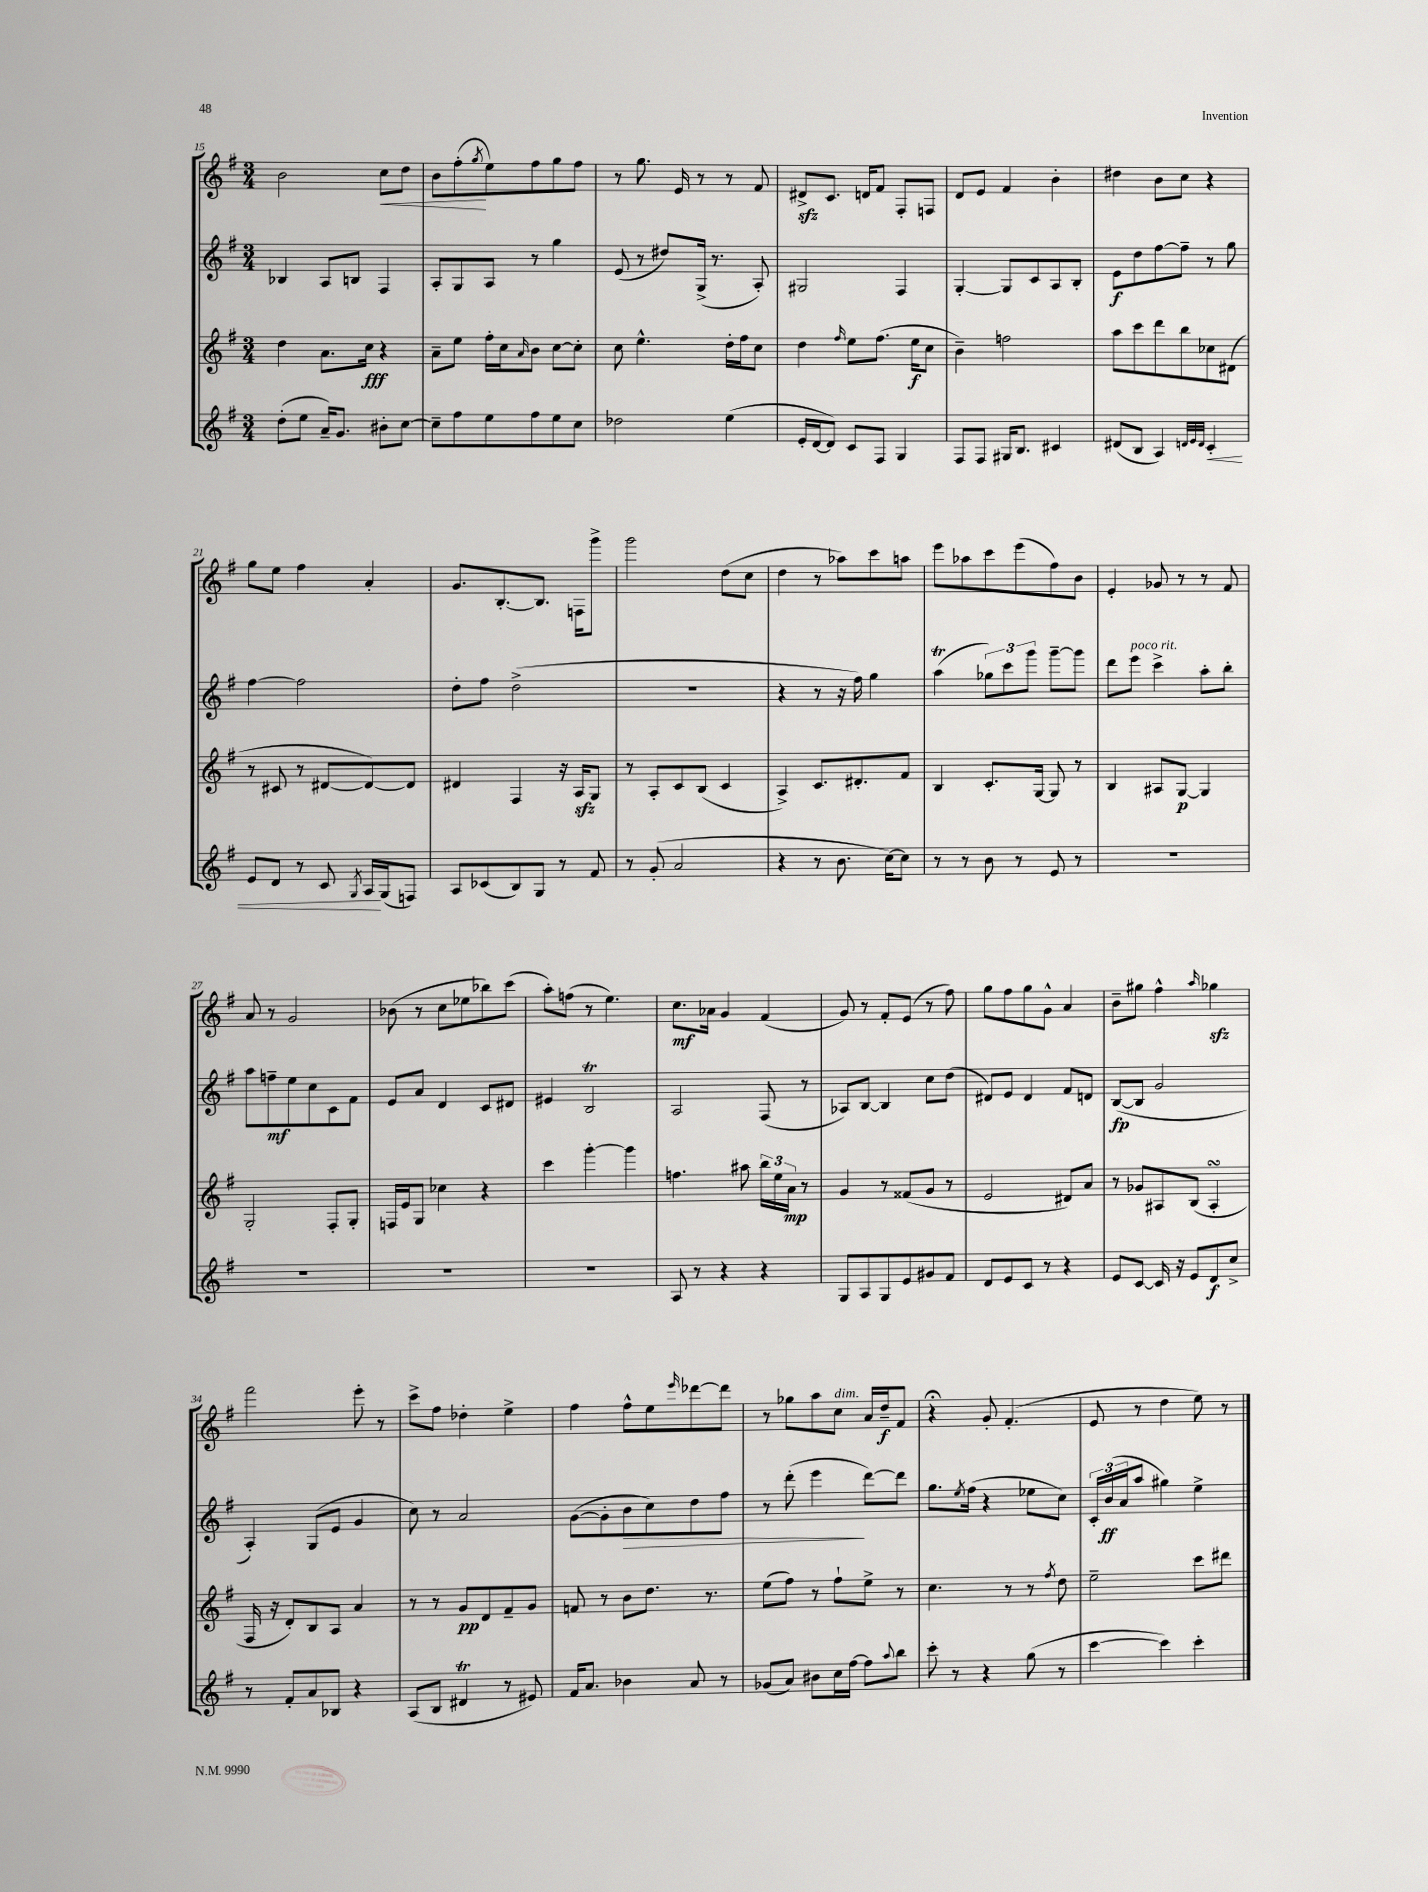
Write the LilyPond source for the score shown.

<<
\new StaffGroup <<
\new Staff = "s0" {
    \clef treble \key g \major \numericTimeSignature \time 3/4
    b'2 c''8\< d''8 |
    b'8 fis''8-.\!( \acciaccatura { g''8 } e''8) fis''8 g''8 fis''8 |
    r8 g''8. e'16 r8 r8 fis'8 |
    dis'8->\sfz c'8. d'16 fis'8 fis8-. f8 |
    d'8 e'8 fis'4 b'4-. |
    dis''4 b'8 c''8 r4 |
    g''8 e''8 fis''4 a'4-. |
    g'8. b8.~-. b8. f16 g'''8-> |
    g'''2 d''8( c''8 |
    d''4 r8 aes''8) c'''8 a''8 |
    e'''8 aes''8 c'''8 e'''8( fis''8) b'8 |
    e'4-. ges'8 r8 r8 fis'8 |
    a'8 r8 g'2 |
    bes'8( r8 c''8 ees''8 bes''8) c'''8( |
    a''8-.) f''8( r8 e''4.) |
    c''8.\mf aes'16 g'4 fis'4( |
    g'8) r8 fis'8-. e'8( r8 fis''8) |
    g''8 fis''8 g''8 g'8-^ a'4 |
    b'8-- gis''8 fis''4-^ \grace { a''16 } ges''4\sfz |
    fis'''2 e'''8-. r8 |
    c'''8-> fis''8 des''4-. e''4-> |
    fis''4 fis''8-^ e''8 \grace { e'''16 } des'''8~ des'''8 |
    r8 ges''8 a''8 c''8^\markup { \italic "dim." } a'16 d''16--\f fis'8 |
    r4\fermata g'8-. fis'4.-.( |
    e'8 r8 d''4 e''8) r8 \bar "|." |
}
\new Staff = "s1" {
    \clef treble \key g \major \numericTimeSignature \time 3/4
    bes4 a8 b8 fis4 |
    a8-. g8 a8 r8 g''4 |
    e'8( r8 dis''8) g16->( r8. a8-.) |
    gis2 fis4 |
    g4~-. g8 c'8 a8 b8-. |
    e'8\f d''8 fis''8~ fis''8-- r8 g''8 |
    fis''4~ fis''2 |
    d''8-. fis''8 d''2->( |
    R2. |
    r4 r8 r16 fis''16) g''4 |
    a''4\trill( \tuplet 3/2 { ges''8) c'''8 g'''8 } g'''8~-- g'''8 |
    d'''8 e'''8^\markup { \italic "poco rit." } c'''4-> a''8-. b''8-. |
    a''8 f''8--\mf e''8 c''8 c'8 fis'8 |
    e'8 a'8 d'4 c'8 dis'8 |
    eis'4 b2\trill |
    a2 fis8( r8 |
    aes8) b8~ b4 c''8 d''8( |
    dis'8) e'8 dis'4 fis'8 d'8 |
    b8~\fp( b8 g'2 |
    a4-.) g8( e'8 g'4 |
    c''8) r8 a'2 |
    g'8~( g'8-. b'8\> c''8) d''8 fis''8 |
    r8 d'''8-.( e'''4\! d'''8~) d'''8 |
    g''8. \acciaccatura { e''8 } fis''16( r4 ees''8 c''8) |
    \tuplet 3/2 { c'16-. b'16\ff( a'16 } a''8 gis''4) e''4-> \bar "|." |
}
\new Staff = "s2" {
    \clef treble \key g \major \numericTimeSignature \time 3/4
    d''4 a'8. c''16\fff r4 |
    a'8-- e''8 fis''16-. c''16 \grace { a'16 } b'8 c''8~ c''8-. |
    c''8 e''4.-^ d''16-. fis''16 c''8 |
    d''4 \grace { fis''16 } e''8 fis''8.( e''16\f c''8 |
    b'4--) f''2 |
    a''8 c'''8 d'''8 b''8 ces''8 dis'8( |
    r8 cis'8 r8 dis'8~ dis'8~) dis'8 |
    dis'4 fis4 r16 a16\sfz g8 |
    r8 a8-. c'8 b8( c'4 |
    a4->) c'8. dis'8.-. fis'8 |
    b4 c'8.-. g16~ g8 r8 |
    b4 ais8 g8~\p g4 |
    g2-. fis8-. g8-. |
    f16 e'16 g8 ces''4 r4 |
    c'''4 g'''4~-. g'''4 |
    f''4. ais''8 \tuplet 3/2 { b''16 e''16 a'16\mp } r8 |
    g'4 r8 fisis'8( g'8 r8 |
    e'2 dis'8) a'8 |
    r8 ges'8 ais8 b8( ais4-.\turn |
    fis16 r16 d'8-.) b8 a8 a'4 |
    r8 r8 g'8\pp d'8 fis'8-- g'8 |
    f'8 r8 b'8 d''8. r8. |
    e''8( fis''8) r8 fis''8-! e''8-> r8 |
    c''4. r8 r8 \acciaccatura { fis''8 } d''8 |
    e''2-- c'''8 dis'''8 \bar "|." |
}
\new Staff = "s3" {
    \clef treble \key g \major \numericTimeSignature \time 3/4
    d''8-.( e''8 a'16--) g'8. bis'8-. c''8~ |
    c''8-- fis''8 e''8 fis''8 e''8 c''8 |
    des''2 e''4( |
    e'16-. d'16~ d'8) c'8 fis8 g4 |
    fis8 fis8 gis16 b8. cis'4 |
    dis'8( b8 a4) \grace { d'32 e'32 d'32 } c'4-.\< |
    e'8 d'8 r8 c'8 \acciaccatura { g8 } a16\! g16( f8) |
    a8 ces'8( b8) g8 r8 fis'8 |
    r8 g'8-.( a'2 |
    r4 r8 b'8. c''16~) c''8 |
    r8 r8 b'8 r8 e'8 r8 |
    R2. |
    R2. |
    R2. |
    R2. |
    a8 r8 r4 r4 |
    g8 a8 g8 e'8 gis'8 fis'8 |
    d'8 e'8 c'8 r8 r4 |
    e'8 c'8~ c'16 r16 e'8 d'8\f c''8-> |
    r8 fis'8-. a'8 bes8 r4 |
    a8( b8 dis'4\trill r8 eis'8) |
    fis'16 a'8. bes'4 a'8 r8 |
    ges'8( a'8) bis'8 c''16 fis''16~ fis''8 \appoggiatura { a''8 } b''8 |
    c'''8-. r8 r4 g''8( r8 |
    c'''4~ c'''4) c'''4-. \bar "|." |
}
>>
>>
\layout { \context { \Score currentBarNumber = #15 } }
